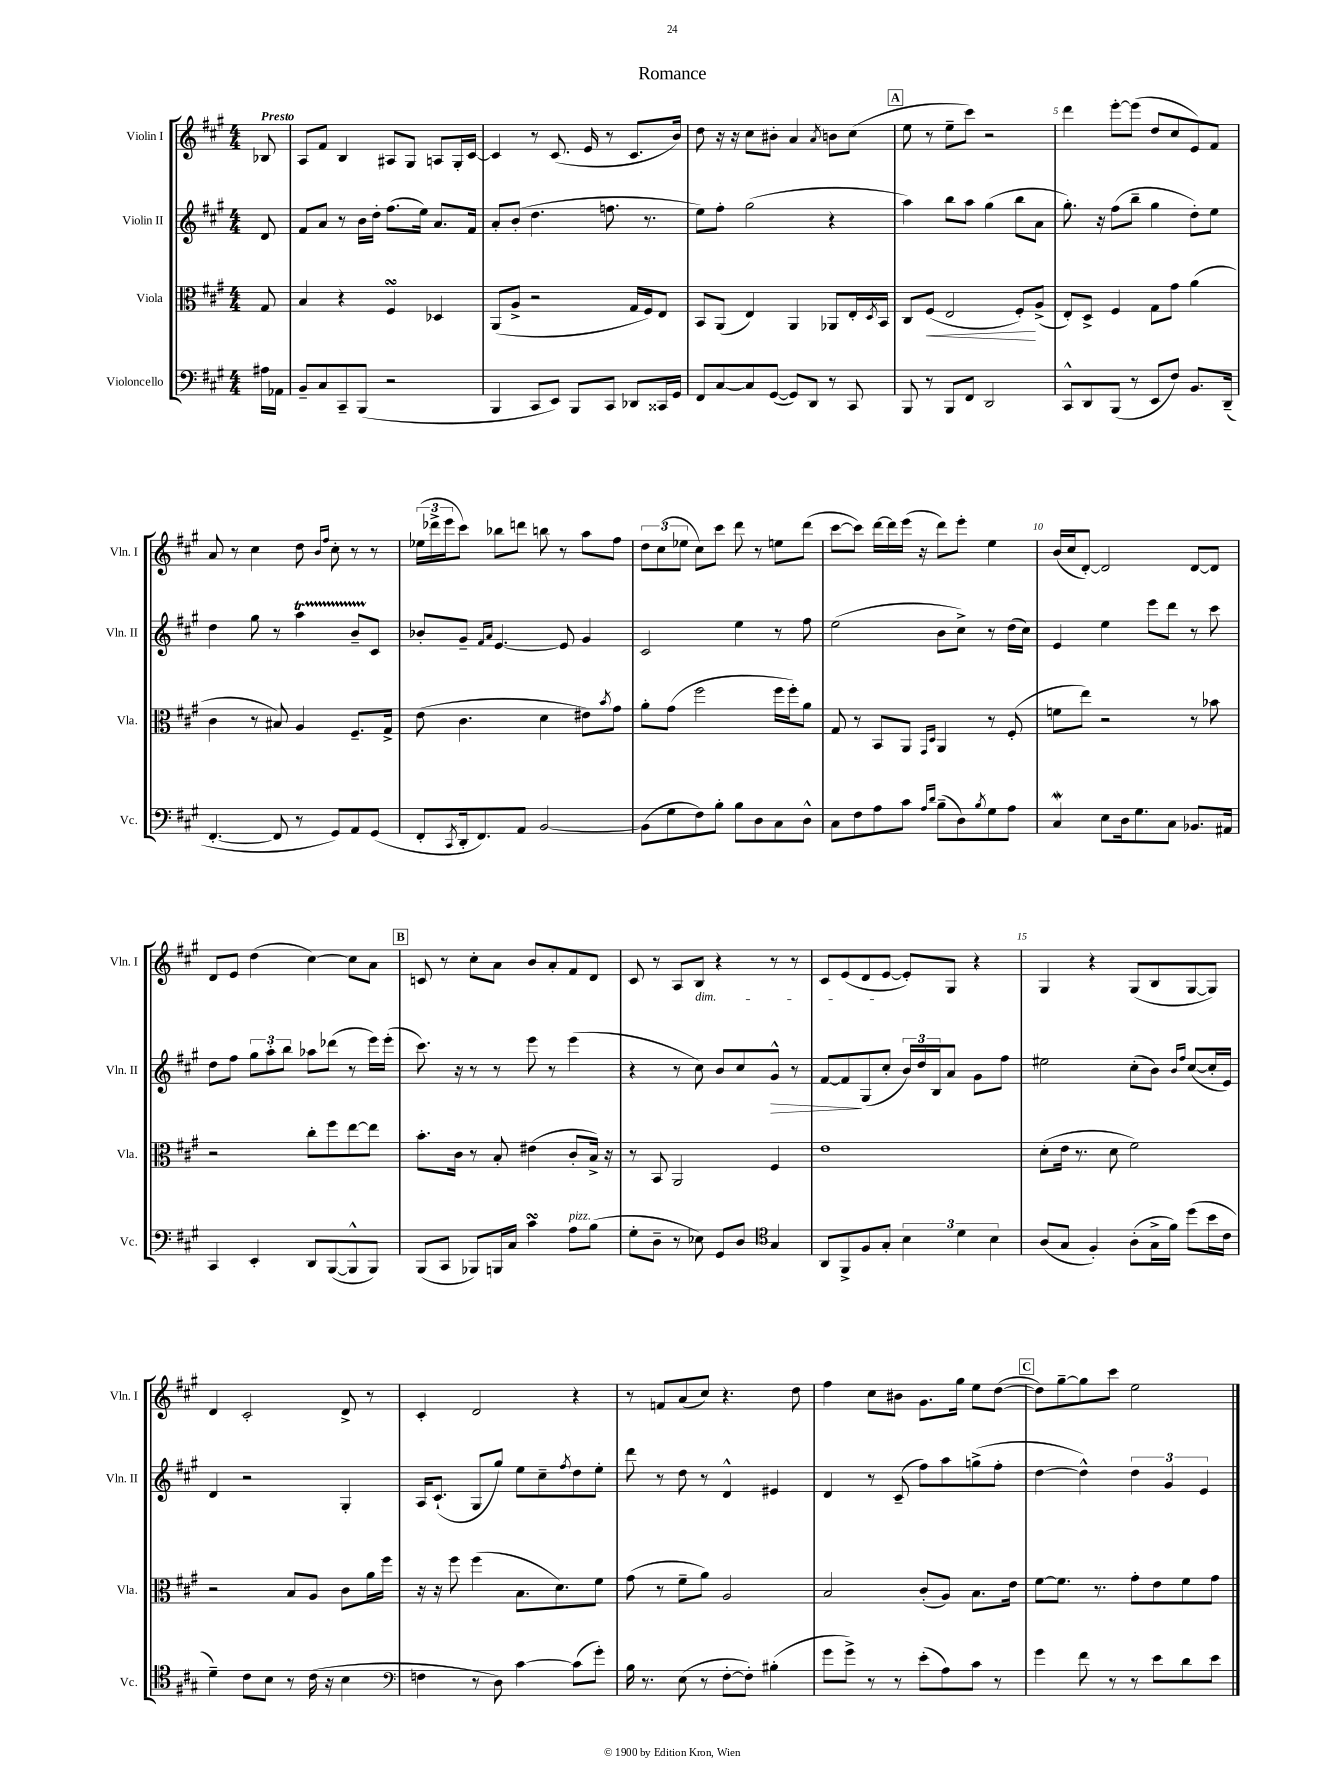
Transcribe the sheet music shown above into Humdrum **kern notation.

**kern	**kern	**dynam	**kern	**dynam	**kern
*part4	*part3	*part3	*part2	*part2	*part1
*staff4	*staff3	*staff3	*staff2	*staff2	*staff1
*I"Violoncello	*I"Viola	*	*I"Violin II	*	*I"Violin I
*I'Vc.	*I'Vla.	*	*I'Vln. II	*	*I'Vln. I
*clefF4	*clefC3	*	*clefG2	*	*clefG2
*k[f#c#g#]	*k[f#c#g#]	*	*k[f#c#g#]	*	*k[f#c#g#]
*M4/4	*M4/4	*	*M4/4	*	*M4/4
=	=	=	=	=	=
!	!	!	!	!	!LO:TX:a:B:t=Presto
16A#X\LL	8G#/	.	8d/	.	8B-X/
16AA-X\JJ	.	.	.	.	.
=1	=1	=1	=1	=1	=1
8BB~/L	4B/	.	8f#/L	.	8A/L
8C#/	.	.	8a/J	.	8f#/J
8CC#~/	4r	.	8r	.	4B/
(8BBB/J	.	.	16b\LL	.	.
.	.	.	16dd'\JJ	.	.
2r	4F#sSSS/	.	(8.ff#\L	.	8A#X/L
.	.	.	.	.	8G#/J
.	.	.	16ee\Jk)	.	.
.	4D-X/	.	8.a/L	.	8An/L
.	.	.	.	.	16G#'/L
.	.	.	16f#/Jk	.	[16c#/JJ
=2	=2	=2	=2	=2	=2
4BBB/	(8AA/L	.	8a'/L	.	4c#/]
.	8A^/J	.	(8b'/J	.	.
8CC#/L	2r	.	4.dd\	.	8r
8EE/J)	.	.	.	.	(8.c#/
8BBB/L	.	.	.	.	.
.	.	.	.	.	16e/
8CC#/J	.	.	8.ffn\	.	8r
8DD-X/L	16G#/LL	.	.	.	8.c#/L
.	16F#/J)	.	8.r	.	.
16CC##X/L	8E/J	.	.	.	.
16GG#/JJ	.	.	.	.	16b/Jk)
=3	=3	=3	=3	=3	=3
8FF#/L	8BB/L	.	8ee\L)	.	8dd\
[8C#/	(8AA/J	.	8ff#'\J	.	16r
.	.	.	.	.	16r
8C#/]	4E/)	.	(2gg#\	.	8cc#\L
([8GG#/J	.	.	.	.	8b#X'\J
8GG#/L])	4AA/	.	.	.	4a/
8DD/J	.	.	.	.	.
.	.	.	.	.	8qa/
8r	8AA-X/L	.	4r	.	8bn\L
8CC#/	16E'/L	.	.	.	(8cc#\J
.	8qD/	.	.	.	.
.	16BB/JJ	.	.	.	.
!!LO:REH:place=s1:t=A
=4	=4	=4	=4	=4	=4
8BBB/	8C#/L	.	4aa\)	.	8ee\
!	!	!LO:HP:b	!	!	!
8r	(8F#/J	<	.	.	8r
8BBB/L	2E/	.	8bb\L	.	8ee~\L
8FF#/J	.	.	8aa\J	.	8ccc#\J)
2DD/	.	.	(4gg#\	.	2r
.	8F#'/L)	.	8bb\L	.	.
.	(8A^/J	[	8a\J	.	.
=5	=5	=5	=5	=5	=5
8CC#^^/L	8E'/L)	.	8.gg#'\)	.	4ddd\
8DD/	8D^/J	.	.	.	.
.	.	.	16r	.	.
(8BBB/J	4F#/	.	(8ff#\L	.	[8eee'\L
8r	.	.	8bb~\J	.	(8eee\J]
8EE/L	8G#\L	.	4gg#\	.	8dd/L
8F#/J)	8g#\J	.	.	.	8cc#/
8.BB/L	(4a\	.	8dd'\L)	.	8e/)
.	.	.	8ee\J	.	8f#/J
(16DD~/Jk	.	.	.	.	.
!!LO:LB:g=z
=6	=6	=6	=6	=6	=6
[4.FF#'/	4c#\	.	4dd\	.	8a/
.	.	.	.	.	8r
.	8r	.	8gg#\	.	4cc#\
8FF#/]	8B#X/)	.	8r	.	.
8r	4A/	.	4aaT\	.	8dd\
.	.	.	.	.	16qqb/LL
.	.	.	.	.	16qqff#/JJ
8GG#/L)	.	.	.	.	8cc#'\
8AA/	8.F#~/L	.	8bTTT~/L	.	8r
(8GG#/J	.	.	8c#/J	.	8r
.	16G#^/Jk	.	.	.	.
=7	=7	=7	=7	=7	=7
8FF#'/L	(8e\	.	8b-X'/L	.	(24ee-X\LL
.	.	.	.	.	24ddd-X^\
.	.	.	.	.	24eee\J
8qCC#/	.	.	.	.	.
16DD'/k	4.c#\	.	8g#~/J	.	8ccc#\J)
8.FF#/)	.	.	.	.	.
.	.	.	16qqf#/LL	.	.
.	.	.	16qqa/JJ	.	.
.	.	.	[4.e/	.	8bb-X\L
8AA/J	.	.	.	.	8dddn\J
[2BB/	4d\	.	.	.	8bbn\
.	.	.	8e/]	.	8r
.	8e#X\L)	.	4g#/	.	8aa\L
.	8qb/	.	.	.	.
.	8g#\J	.	.	.	8ff#\J
=8	=8	=8	=8	=8	=8
(8BB\L]	8a'\L	.	2c#/	.	12dd\L
.	.	.	.	.	(12cc#\
8G#\	(8g#\J	.	.	.	.
.	.	.	.	.	12ee-X\J
8F#\)	2ff#\	.	.	.	8cc#\L)
8B'\J	.	.	.	.	8ccc#\J
8B\L	.	.	4ee\	.	8ddd\
8D\	.	.	.	.	8r
8C#\	16ff#\LL	.	8r	.	8een\L
.	16ff#'\J)	.	.	.	.
8D^^\J	8a\J	.	8ff#\	.	(8ddd\J
=9	=9	=9	=9	=9	=9
8C#\L	8G#/	.	(2ee\	.	[8ccc#\L
8F#\	8r	.	.	.	8ccc#\J])
8A\	8BB/L	.	.	.	[16ddd\LL
.	.	.	.	.	16ddd\]
8c#\J	8AA/J	.	.	.	(16eee\JJ
.	.	.	.	.	16r
16qqA/LL	16qqGG#/LL	.	.	.	.
16qqd/JJ	16qqD/JJ	.	.	.	.
(8B~\L	4AA/	.	8b\L	.	8ddd\L)
8D\)	.	.	8cc#^\J)	.	8eee'\J
8qB/	.	.	.	.	.
8G#\	8r	.	8r	.	4ee\
8A\J	(8F#'/	.	(16dd\LL	.	.
.	.	.	16cc#\JJ)	.	.
=10	=10	=10	=10	=10	=10
4C#W/	8fn\L	.	4e/	.	(16b/LL
.	.	.	.	.	16cc#/J
.	8ee\J)	.	.	.	[8d'/J)
8E\L	2r	.	4ee\	.	2d/]
16D\k	.	.	.	.	.
8.G#\	.	.	.	.	.
.	.	.	8eee\L	.	.
8C#\J	.	.	8ddd\J	.	.
8.BB-X/L	8r	.	8r	.	[8d/L
.	8b-X\	.	8ccc#\	.	8d/J]
16AA#X/Jk	.	.	.	.	.
!!LO:LB:g=z
=11	=11	=11	=11	=11	=11
4CC#/	2r	.	8dd\L	.	8d/L
.	.	.	8ff#\J	.	8e/J
4EE'/	.	.	12gg#\L	.	(4dd\
.	.	.	12aa'\	.	.
.	.	.	12bb\J	.	.
8DD/L	8cc#'\L	.	8aa-X\L	.	[4cc#\)
([8BBB/	8ff#\	.	(8ddd-X\J	.	.
8BBB^^/]	[8ee\	.	8r	.	8cc#\L]
8BBB/J)	8ee\J]	.	16eee\LL)	.	8a\J
.	.	.	(16eee'\JJ	.	.
!!LO:REH:place=s1:t=B
=12	=12	=12	=12	=12	=12
(8BBB/L	8.b'\L	.	8.ccc#\)	.	8cn/
8CC#/J	.	.	.	.	8r
.	16c#\Jk	.	16r	.	.
8BBB-X/L)	8r	.	8r	.	8cc#'\L
16BBBn/L	8B'/	.	8r	.	8a\J
16C#/JJ	.	.	.	.	.
4c#sSsS\	(4e#X\	.	8eee\	.	8b/L
.	.	.	8r	.	8a'/
!LO:TX:a:i:t=pizz.	!	!	!	!	!
8A\L	8c#'/L	.	(4eee\	.	8f#/
(8B\J	16B^/Jk)	.	.	.	8d/J
.	16r	.	.	.	.
=13	=13	=13	=13	=13	=13
8G#'\L	8r	.	4r	.	8c#/
8D~\J	8BB/	.	.	.	8r
8r	2AA/	.	8r	.	8A/L
!	!	!	!	!	!LO:TX:b:i:t=dim.
8E-X\)	.	.	8cc#\)	.	8B/J
8GG#/L	.	.	8b/L	.	4r
8D/J	.	.	8cc#/	.	.
*clefC4	*	*	*	*	*
!	!	!	!	!LO:HP:b	!
4G#/	4F#/	.	8g#^^/J	>	8r
.	.	.	8r	.	8r
=14	=14	=14	=14	=14	=14
8AA/L	1e	.	[8f#/L	.	8c#/L
8FF#^/	.	.	8f#/]	.	(8e/
8F#/	.	.	(8G#/	]	8d/
8G#'/J	.	.	8cc#'/J	.	[8e/J
6B\	.	.	24b/LL)	.	8e'/L])
.	.	.	24dd/	.	.
.	.	.	24B/J	.	.
.	.	.	8a/J	.	8G#/J
6d\	.	.	.	.	.
.	.	.	8g#\L	.	4r
6B\	.	.	.	.	.
.	.	.	8ff#\J	.	.
=15	=15	=15	=15	=15	=15
(8A/L	(8d'\L	.	2ee#X\	.	4G#/
8G#/J	16e\Jk	.	.	.	.
.	8.r	.	.	.	.
4F#'/)	.	.	.	.	4r
.	8d\	.	.	.	.
(8A'\L	2f#\)	.	(8cc#'\L	.	(8G#/L
16G#^\L	.	.	8b\J)	.	8B/
16f#\JJ)	.	.	.	.	.
.	.	.	16qqb/LL	.	.
.	.	.	16qqff#/JJ	.	.
(8dd\L	.	.	([8cc#/L	.	[8G#/
16b\L	.	.	16cc#'/L]	.	8G#/J])
16c#\JJ	.	.	16e/JJ)	.	.
!!LO:LB:g=z
=16	=16	=16	=16	=16	=16
4d~\)	2r	.	4d/	.	4d/
8c#\L	.	.	2r	.	2c#'/
8B\J	.	.	.	.	.
8r	8B/L	.	.	.	.
(16c#\	8A/J	.	.	.	.
16r	.	.	.	.	.
4B\	8c#\L	.	4G#'/	.	8d^/
.	16a\L	.	.	.	8r
.	16ff#\JJ	.	.	.	.
=17	=17	=17	=17	=17	=17
*clefF4	*	*	*	*	*
4Fn\	16r	.	16A/KL	.	4c#'/
.	16r	.	(8.c#`/J	.	.
.	8ff#\	.	.	.	.
8r	(4ff#\	.	8G#/L	.	2d/
8D\)	.	.	8gg#/J)	.	.
[4c#\	8.B\L	.	8ee\L	.	.
.	.	.	8cc#~\	.	.
.	8.d\)	.	.	.	.
.	.	.	8qff#/	.	.
(8c#\L]	.	.	8dd\	.	4r
8g#'\J)	8f#\J	.	8ee'\J	.	.
=18	=18	=18	=18	=18	=18
16B\	(8g#\	.	8ddd\	.	8r
8.r	.	.	.	.	.
.	8r	.	8r	.	8fn/L
(8E\	8f#~\L	.	8dd\	.	(8a/
8r	8a\J)	.	8r	.	8cc#/J)
[8F#'\L	2A/	.	4d^^/	.	4.r
8F#'\J])	.	.	.	.	.
(4B#X'\	.	.	4e#X/	.	.
.	.	.	.	.	8dd\
=19	=19	=19	=19	=19	=19
8g#\L	2B/	.	4d/	.	4ff#\
8g#^\J)	.	.	.	.	.
8r	.	.	8r	.	8cc#\L
8r	.	.	(8c#~/	.	8b#X\J
(8e'\L	(8c#'/L	.	8ff#\L)	.	8.g#\L
8A\)	8A/J)	.	8aa\	.	.
.	.	.	.	.	16gg#\Jk
8c#\J	8.B\L	.	(8ggn^\	.	8ee\L
8r	.	.	8ff#'\J	.	([8dd\J
.	16e\Jk	.	.	.	.
!!LO:REH:place=s1:t=C
=20	=20	=20	=20	=20	=20
4g#\	[8f#\L	.	[4dd\	.	8dd\L])
.	8.f#\J]	.	.	.	[8gg#~\
8f#\	.	.	4dd^^\])	.	8gg#\]
.	8.r	.	.	.	.
8r	.	.	.	.	8ccc#\J
8r	8g#'\L	.	6dd\	.	2ee\
8e\L	8e\	.	.	.	.
.	.	.	6g#/	.	.
8d\	8f#\	.	.	.	.
.	.	.	6e/	.	.
8e\J	8g#\J	.	.	.	.
==	==	==	==	==	==
*-	*-	*-	*-	*-	*-
